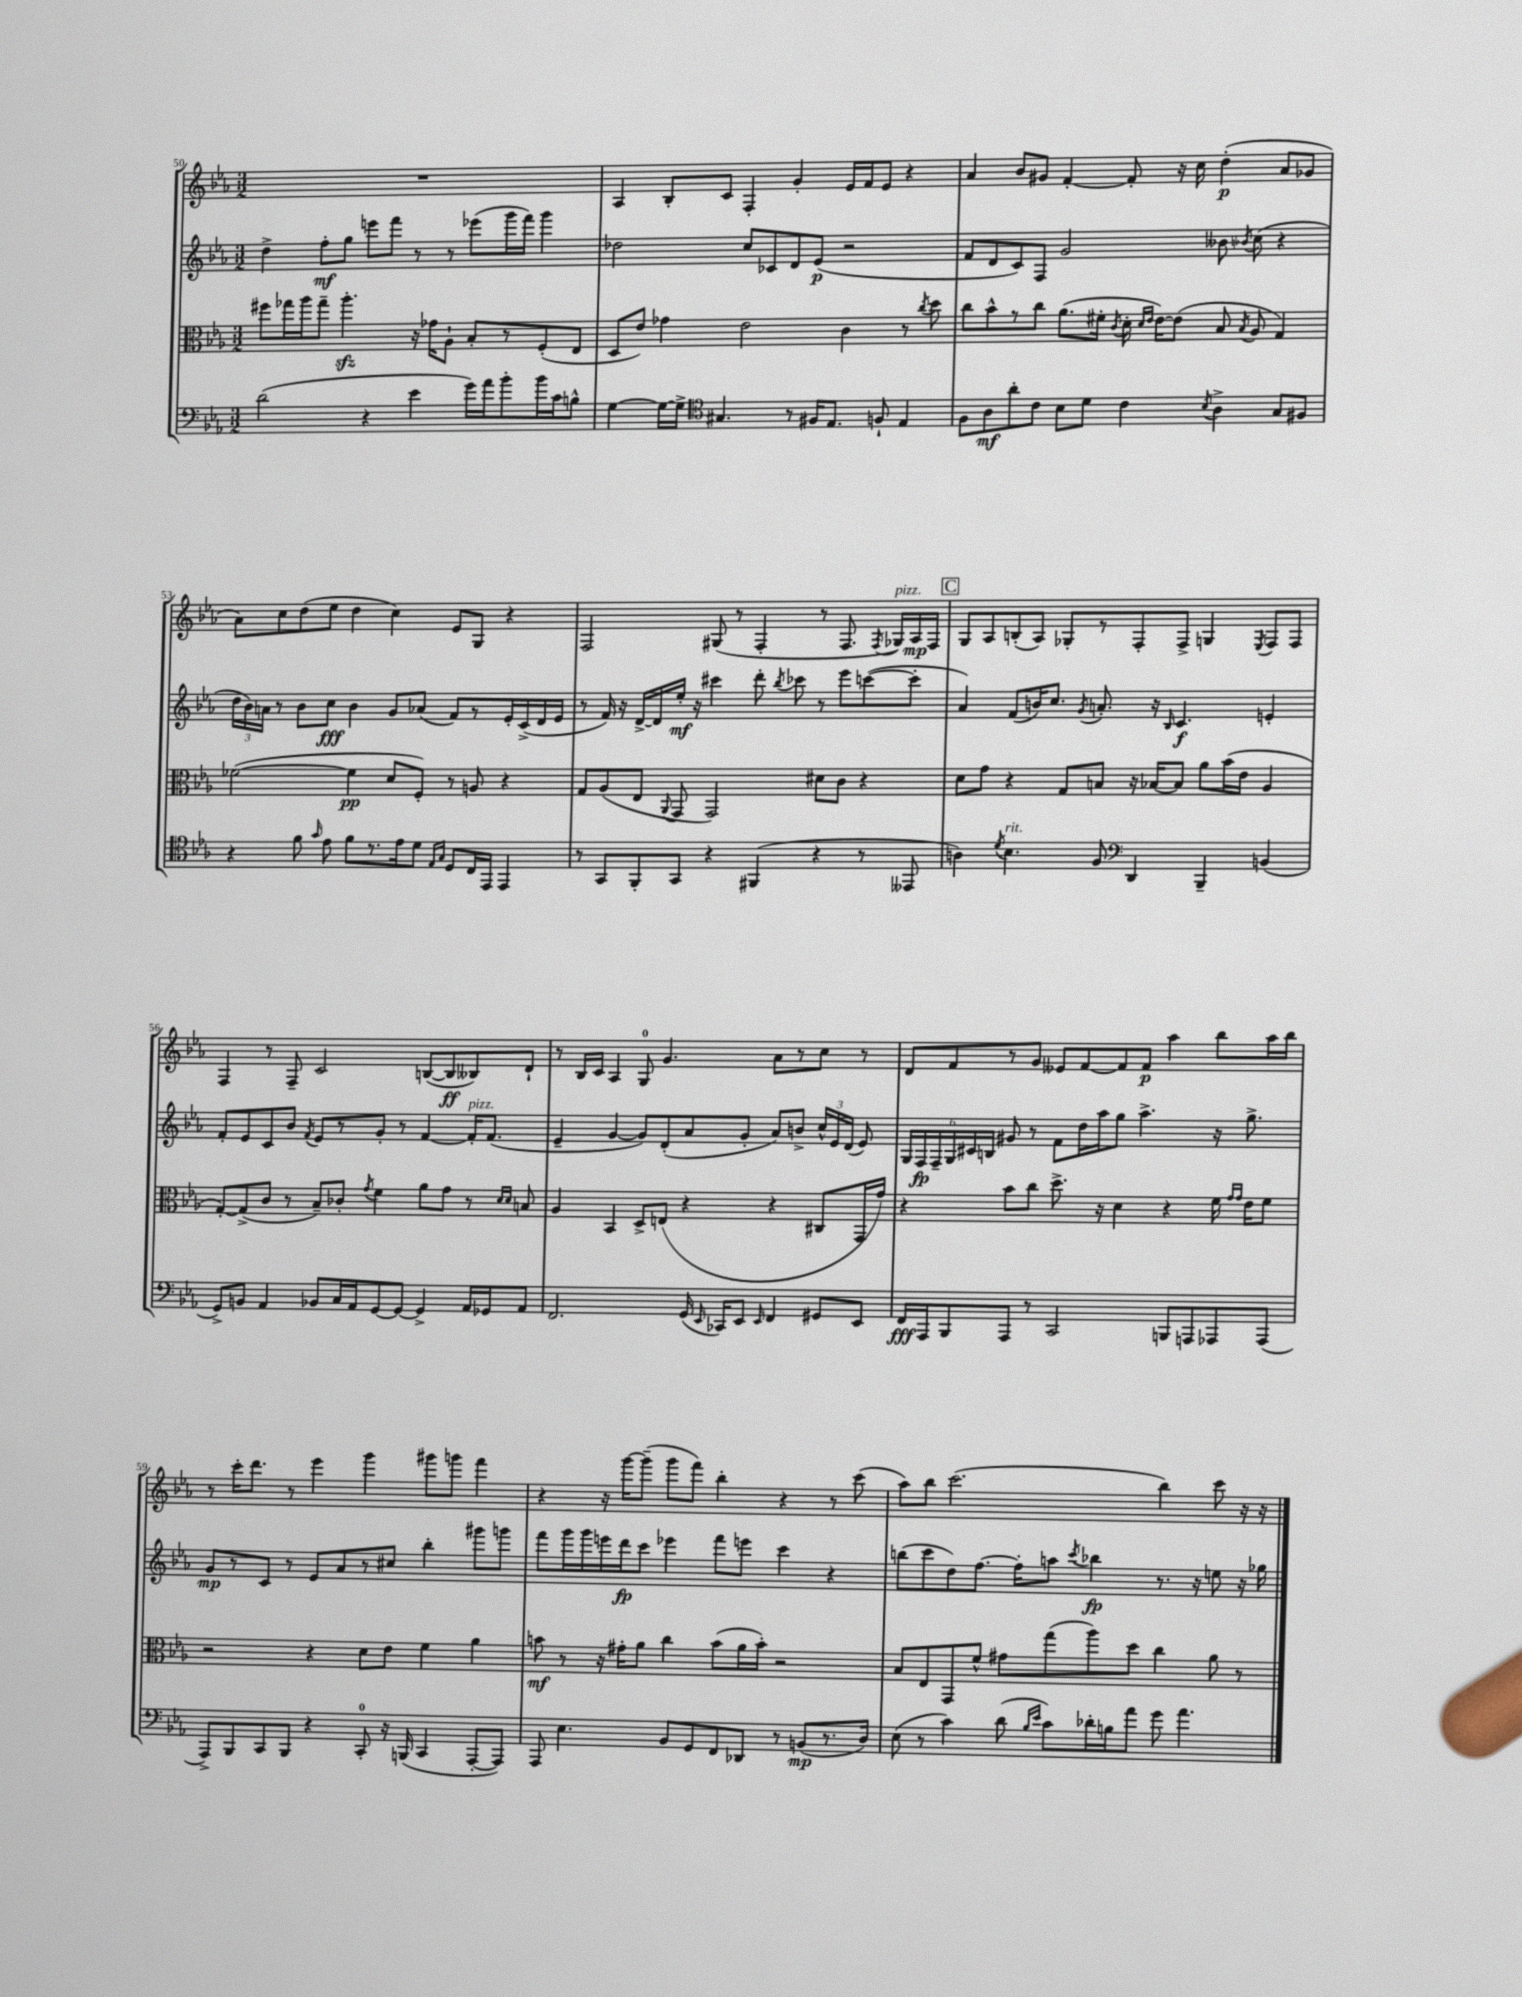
<<
\new StaffGroup <<
\new Staff = "s0" {
    \clef treble \key ees \major \numericTimeSignature \time 3/2
    \autoBeamOff R1. |
    aes4 bes8[-. c'8] f4-. g'4-. ees'16[ f'16 ees'8] r4 |
    aes'4 bes'8[ gis'8] f'4~-. f'8-. r16 c''16 d''4-.\p( aes'8[ ges'8] |
    aes'8[) c''8 d''8( ees''8] d''4 c''4) ees'8[ g8] r4 |
    f2 gis8( r8 f4-. r8 f8. \acciaccatura { f8 } ges16[^\markup { \italic "pizz." }) aes16\mp f16] |
    \mark \markup { \box "C" } g8[ aes8 b8-.( aes8]) ges8[-. r8 f8-. f8]-> g4 \acciaccatura { ees8 } f8[ f8] |
    f4 r8 f8-- c'2 b8[~( b8\ff beses8) d'8]-! |
    r8 bes16[ c'16] aes4 g8-0 g'4. aes'8[ r8 c''8] r8 |
    d'8[ f'8 r8 g'8] eeses'8[ f'8~ f'8 f'8]\p aes''4 bes''8[ aes''16 bes''16] |
    r8 c'''16[-. d'''8.] r8 ees'''4 g'''4 gis'''8[ g'''8] f'''4 |
    r4 r16 g'''16[~ g'''8]--( g'''8[ f'''8]) bes''4-. r4 r8 c'''8( |
    aes''8[) bes''8] c'''2.( bes''4) c'''8 r16 r16 \bar "|." |
}
\new Staff = "s1" {
    \clef treble \key ees \major \numericTimeSignature \time 3/2
    \autoBeamOff d''4-> f''8[-.\mf g''8] e'''8[ f'''8] r8 r8 ees'''8[( g'''16 f'''16]) g'''4 |
    des''2 c''8[ ces'8 d'8 ees'8]\p( r2 |
    f'8[ d'8 c'8) f8] g'2 beses'8 \acciaccatura { bes'8 } c''8( r4 |
    \tuplet 3/2 { d''16[ bes'16) a'16] } r8 bes'8[ c''8]\fff bes'4 g'8[ aes'8]( f'8[) r8 ees'16-. c'16->( d'16 ees'16] |
    r8 f'16) r16 d'16[~-> d'16 ees''16]-.\mf r16 cis'''4 d'''8-. \acciaccatura { bes''8 } ces'''8 r8 ees'''8[ c'''8~( c'''8]-. |
    \mark \markup { \box "C" } aes'4) f'8[( b'16) c''8.] \acciaccatura { g'8 } a'8.-. r16 \grace { bes16 } c'4.\f e'4-. |
    f'8[-. ees'8 c'8 bes'8] \acciaccatura { f'8 } ees'8[ r8 g'8]-. r8 f'4~ f'16[-.^\markup { \italic "pizz." } f'8.]( |
    ees'4-- g'4~ g'8[) d'8-.( aes'8 g'8]-. aes'8[) b'8]-> \tuplet 3/2 { c''16[-^ ees'16 d'16]( } ees'8) |
    \tuplet 6/4 { g16[ f16\fp f16-- g16 cis'16 b16] } gis'8 r8 f'8[ d''16 aes''16 g''8] aes''4.-> r16 g''8.-> |
    g'8[\mp r8 c'8] r8 ees'8[ aes'8 r8 cis''8] bes''4-. gis'''8[ g'''8] |
    f'''8[ g'''16 g'''16 e'''16 d'''16\fp c'''8] ees'''4 f'''8[ e'''8] c'''4 r4 |
    b''8[( c'''8 d''8) f''8.]~ f''16[-. a''8] \acciaccatura { c'''8 } bes''4\fp r8. r16 e''8 r16 ges''16 \bar "|." |
}
\new Staff = "s2" {
    \clef alto \key ees \major \numericTimeSignature \time 3/2
    \autoBeamOff fis''8[ ges''16 aes''16 ges''8]-- aes''4.-.\sfz r16 ges'16[ aes8]-! bes8[-. r8 f8-.( ees8] |
    d8[ ees'8]) ges'4 ees'2 c'4 r8 \acciaccatura { c''8 } d''8 |
    c''8[ bes'8-^ r8 c''8] aes'8.[( fis'16]-. \acciaccatura { c'8 } d'16-. \grace { d'16[ ees'16] } ees'16[~) ees'8]( bes8 \acciaccatura { bes8 } aes8 g4) |
    fes'2~( fes'4\pp d'8[ f8]-.) r8 a8 r4 |
    g8[ aes8( ees8] \appoggiatura { aes,8 } g,8 g,2) dis'8[ c'8] r4 |
    \mark \markup { \box "C" } d'8[ g'8] r4 g8[ b8] r16 bes16[~ bes8] aes'8[ bes'16( ees'16] aes4 |
    g8[~-.) g8->( c'8] r8 bes8[--) ces'8]-. \acciaccatura { g'8 } f'4 aes'8[ g'8] r8 \grace { d'16[ d'16] } b8 |
    aes4 bes,4 d8[-> e8]( r4 r4 cis8[ g,16 g'16]) |
    r4 bes'8[ c''8] d''8.-> r16 d'4 r4 f'16 \grace { g'16[ g'16] } ees'16[ f'8] |
    r2 r4 d'8[ ees'8] f'4 aes'4 |
    b'8\mf r8 r16 gis'16[-. aes'8] c''4 b'8[( aes'16 b'16]-.) r2 |
    bes8[ ees8 g,8 f'8]-^ gis'8[ g''8( aes''8) d''8] c''4 aes'8 r8 \bar "|." |
}
\new Staff = "s3" {
    \clef bass \key ees \major \numericTimeSignature \time 3/2
    \autoBeamOff d'2( r4 ees'4 g'16[) aes'16 bes'8-. bes'16 c'16 b8]-^ |
    g4~ g16[~ g16]-> \clef tenor gis4. r8 fis16[ ees8.] f8-! ees4 |
    f8[ aes8\mf aes'8-. c'8] bes8[ d'8] c'4 \acciaccatura { bes8 } aes4-> g8[ fis8] |
    r4 f'8 \grace { g'16 } ees'8 f'8[ r8. ees'16 d'8] \grace { ees16[ g16] } d8[ c16 ees,16] ees,4 |
    r8 g,8[ f,8-. g,8] r4 fis,4( r4 r8 eeses,8 |
    \mark \markup { \box "C" } a4) \acciaccatura { d'8 } bes4.^\markup { \italic "rit." } f8 \clef bass d,4 bes,,4-- b,4( |
    g,8[->) b,8] aes,4 bes,8[ c16 aes,16 g,8~ g,8]~ g,4-> aes,16[ ges,16 aes,8] |
    f,2. g,16( \grace { ees,16 } ces,16[) ees,8] \grace { ees,16 } f,4 gis,8[ ees,8] |
    f,16[\fff aes,,16 bes,,8 aes,,8] r8 c,2 b,,8[ a,,8 aes,,8 aes,,8]( |
    aes,,8[->) bes,,8 c,8 bes,,8] r4 c,8-0-. r16 b,,16( c,4 aes,,8[~-. aes,,8]) |
    aes,,8 ees4. bes,8[ g,8 f,8 des,8] r8 b,8[\mp( r8. d16]) |
    ees8( r8 c'4) d'8( \grace { bes16[ ees'16] } c'8[) des'16-. b16 aes'8] g'8 aes'4. \bar "|." |
}
>>
>>
\layout { \context { \Score currentBarNumber = #50 } }
